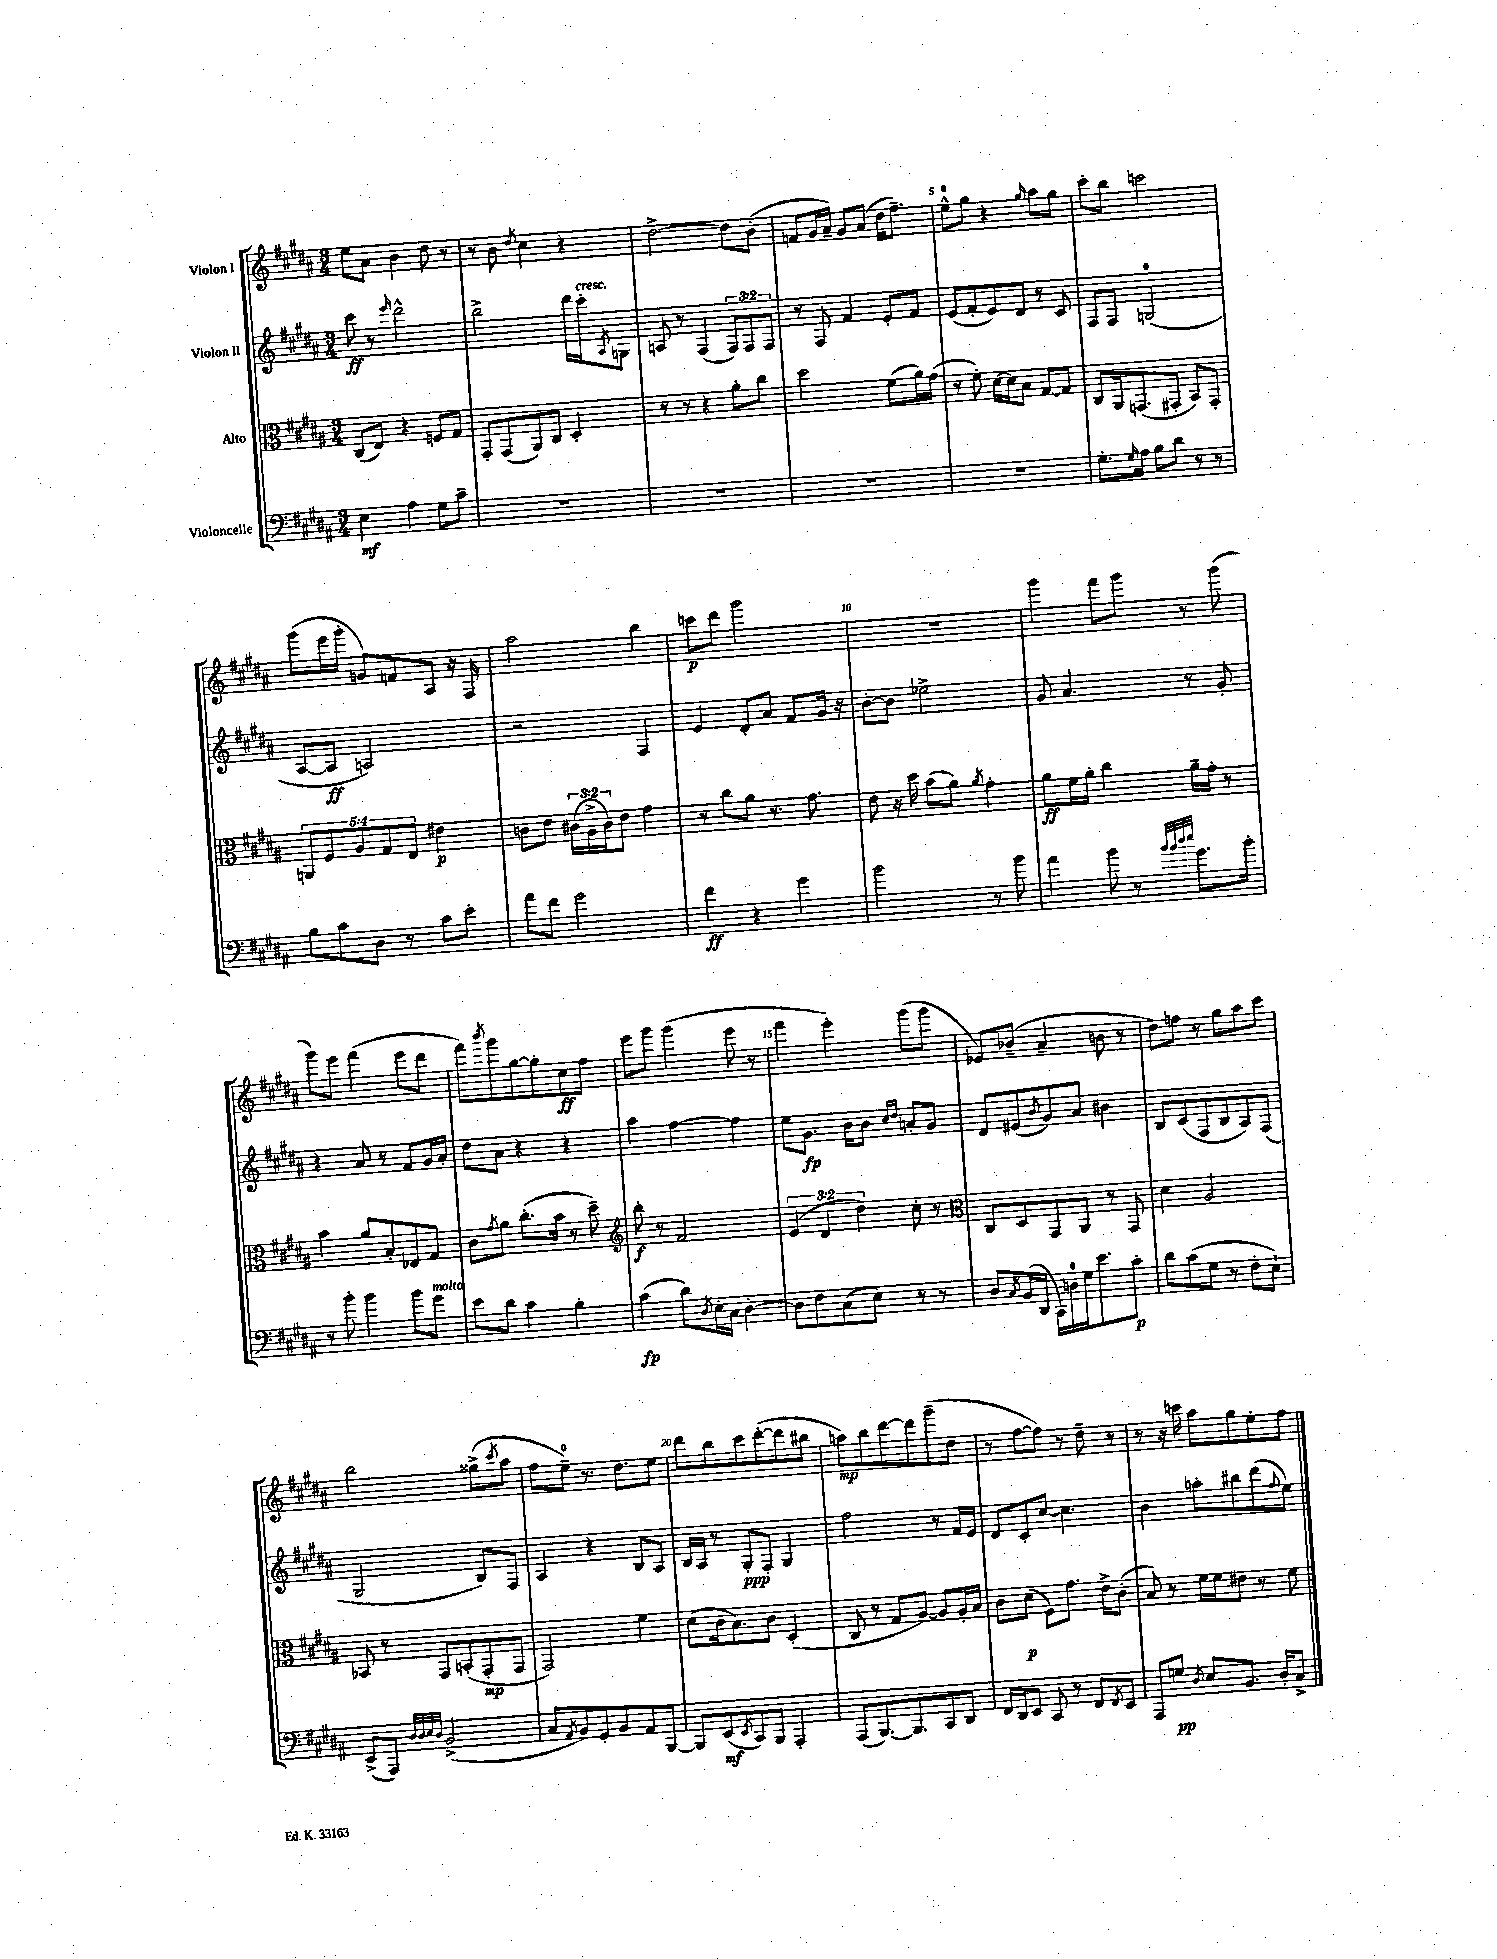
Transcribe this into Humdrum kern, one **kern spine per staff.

**kern	**kern	**kern	**kern
*staff4	*staff3	*staff2	*staff1
*clefF4	*clefC3	*clefG2	*clefG2
*k[f#c#g#d#a#]	*k[f#c#g#d#a#]	*k[f#c#g#d#a#]	*k[f#c#g#d#a#]
*M3/4	*M3/4	*M3/4	*M3/4
4E	(8C#	8ccc#	8ee
.	8E)	8r	8a#
.	.	16qqeee	.
4A#	4r	2ddd#^^	4b
8G#	8F	.	8dd#
8c#~	8G#	.	8r
=	=	=	=
2.r	8GG#'	2bb^	8r
.	(8GG#	.	8b
.	.	.	8qdd#
.	8AA#)	.	4cc#
.	8C#	.	.
.	4D#'	16ddd#	4r
.	.	16ccc#'	.
.	.	8qA#	.
.	.	8G	.
=	=	=	=
2.r	8r	8A	[2dd#^
.	8r	8r	.
.	4r	(4F#	.
.	8a#'	12F#)	8dd#]
.	.	12F#	.
.	8cc#	.	(8b'
.	.	12F#	.
=	=	=	=
2.r	2dd#	8r	8f
.	.	8F#	16g#
.	.	.	16a#~)
.	.	4f#	8g#
.	.	.	(8a#
.	(8f#	8e'	16dd#
.	.	.	8.ff#~)
.	16a#)	8f#	.
.	(16g#	.	.
=	=	=	=
2.r	8r	(8e	8ee^^
.	8f#')	8f#'	8gg#
.	[16d#	8e)	4r
.	16d#]	.	.
.	8B	8d#	.
.	.	.	16qqgg#
.	[8G#	8r	8aa#
.	8G#]	8c#	8gg#
=	=	=	=
8.G#'	8C#	8F#	8ccc#'
.	16AA#	8F#	8bb
16qqG#	.	.	.
16A#	(8.GG	.	.
8B	.	(2G	2ccc
8d#	8GG#'	.	.
8r	8BB)	.	.
8r	8GG#'	.	.
=	=	=	=
8B	10AA	[8A#	(8ggg#
.	10F#	.	.
8c#	.	8A#]	16eee
.	.	.	16ggg#'
.	10A#	.	.
8D#	.	2A)	8g)
.	10G#	.	.
8r	.	.	8f
.	10E	.	.
8c#	4e#	.	8A#
8e'	.	.	16r
.	.	.	16F#
=	=	=	=
8a#	8c	2r	2aa#
8f#	8e	.	.
2g#	(24c#	.	.
.	24A#^	.	.
.	24c#)	.	.
.	8e	.	.
.	4g#	4F#	4bb
=	=	=	=
4f#	8r	4e	8ccc
.	8cc#	.	8ddd#
4r	8a#	8d#'	2ggg#
.	8.r	8a#	.
4g#	.	8f#	.
.	8.g#	.	.
.	.	16g#	.
.	.	16r	.
=	=	=	=
2b	8e	[8b'	2.r
.	16r	8b]	.
.	16dd#	.	.
.	(8b	2ee-^	.
.	8a#)	.	.
.	8qa#	.	.
8r	4g#'	.	.
8b	.	.	.
=	=	=	=
4a#	8a#	8g#	4ggg#
.	16f#	4.a#	.
.	16a#'	.	.
8b	4cc#	.	8fff#
8r	.	.	8ggg#
32qqb	.	.	.
32qqb	.	.	.
32qqdd#	.	.	.
32qqee	.	.	.
8.g#	16a#~	8r	8r
.	16g#'	.	.
.	8r	8g#'	(8ggg#
16b'	.	.	.
=	=	=	=
8r	4b	4r	8ggg#)
8b'	.	.	8eee
4b	8a#	8a#	(4fff#
.	8B'	8r	.
8b	8E-	8f#	8eee
8g#	8G#	16g#	8ddd#
.	.	16a#'	.
=	=	=	=
8e	8c#	8dd#	8fff#)
.	8qg#	.	8qbbb
8d#	8a#	8a#	8ggg#
4c#	(8.cc#'	4r	[8gg#
.	.	.	8gg#']
.	16b	.	.
4B'	8r	4r	8cc#
.	8dd#~)	.	8ff#
=	=	=	=
*	*clefG2	*	*
(4c#	8bb'	4aa#	8eee
.	8r	.	8ggg#
8d#)	2f#	[4ff#	(4ggg#
8qD#	.	.	.
16E'	.	.	.
16C#	.	.	.
[4D#'	.	4ff#]	8eee
.	.	.	8r
=	=	=	=
8D#]	(6e	8ee	4fff#
8F#	.	8.g#	.
.	6d#	.	.
(8C#	.	.	4eee')
.	.	16b	.
.	6dd#)	.	.
8E)	.	8b	.
.	.	16qqcc#	.
.	.	16qqdd#	.
8r	8cc#'	8a'	(8ggg#
8r	8r	8g#	8ggg#
=	=	=	=
*	*clefC3	*	*
8D#	8C#	8d#	8e-)
8qC#	.	.	.
(16BB	8D#	(8e#	(8b-~
16DD#	.	.	.
.	.	8qb	.
16CC#)	8GG#	8g#)	4a#~
16D	.	.	.
16G#	8AA#	8a#	.
8.e	.	.	.
.	8r	4b#	8b
8c#'	8GG#	.	8r
=	=	=	=
8d#	4d#	8B	8dd#)
(8c#	.	(8c#	8ff
8G#	2A#	8F#	8r
8r	.	8B	8gg#
8F#'	.	8A#)	8aa#
8E`)	.	(8F#	8ccc#
=	=	=	=
(8EE^	8BB-	2G#	2bb
8AAA#)	8r	.	.
32qqD#	.	.	.
32qqD#	.	.	.
32qqE	.	.	.
32qqD#	.	.	.
(2BB^	8GG#	.	.
.	(8BB'	.	.
.	8GG#'	8B)	(8gg##^
.	.	.	8qccc#
.	8GG#	8F#	8aa#
=	=	=	=
8C#	2GG#)	4A#	8ff#
8qAA#	.	.	.
8BB)	.	.	8ee~)
8GG#'	.	4r	8.r
8BB	.	.	.
.	.	.	8.dd#
8AA#	4f#	8B	.
[8BBB	.	8A#	8ee
=	=	=	=
8BBB]	(8d#	16B	8ddd#
.	.	16A#	.
(8EE	16c#	8r	8bb
.	8.B)	.	.
8qEE	.	.	.
8CC#)	.	8G#'	8ccc#
8BBB	8c#	8F#'	([8ddd#'
4AAA#'	(4D#'	4G#	8ddd#]
.	.	.	8bb#
=	=	=	=
(8AAA#	8C#	2ff#	8aa)
[8.BBB)	8r	.	8bb
.	8G#	.	[8ddd#
8.BBB]	.	.	.
.	[8A#)	.	8ddd#]
8CC#	8A#]	8r	(8ggg#~
8DD#	16A#'	16f#	8dd#
.	16B	16e	.
=	=	=	=
16FF#	8c#	8d#	8r
16DD#	.	.	.
8EE	(8d#	8c#'	[8ff#
8CC#	8F#)	[8cc#	8ff#])
8r	8.g#	4.cc#]	8r
8FF#	.	.	8dd#~
.	16e^	.	.
8qFF#	.	.	.
8EE	(8c#'	.	8r
=	=	=	=
8AAA#	8B)	4b	8r
8G	8r	.	16r
.	.	.	16ccc
8qD#	.	.	.
8E	16f#	8aa'	8aa#
.	16f#	.	.
8.BB	8e#	8bb#	8gg#
.	8r	(8ddd#	8ee'
16D#'	.	.	.
.	.	8qqff#	.
8C#^	8f#	8ee)	8ff#
==	==	==	==
*-	*-	*-	*-
